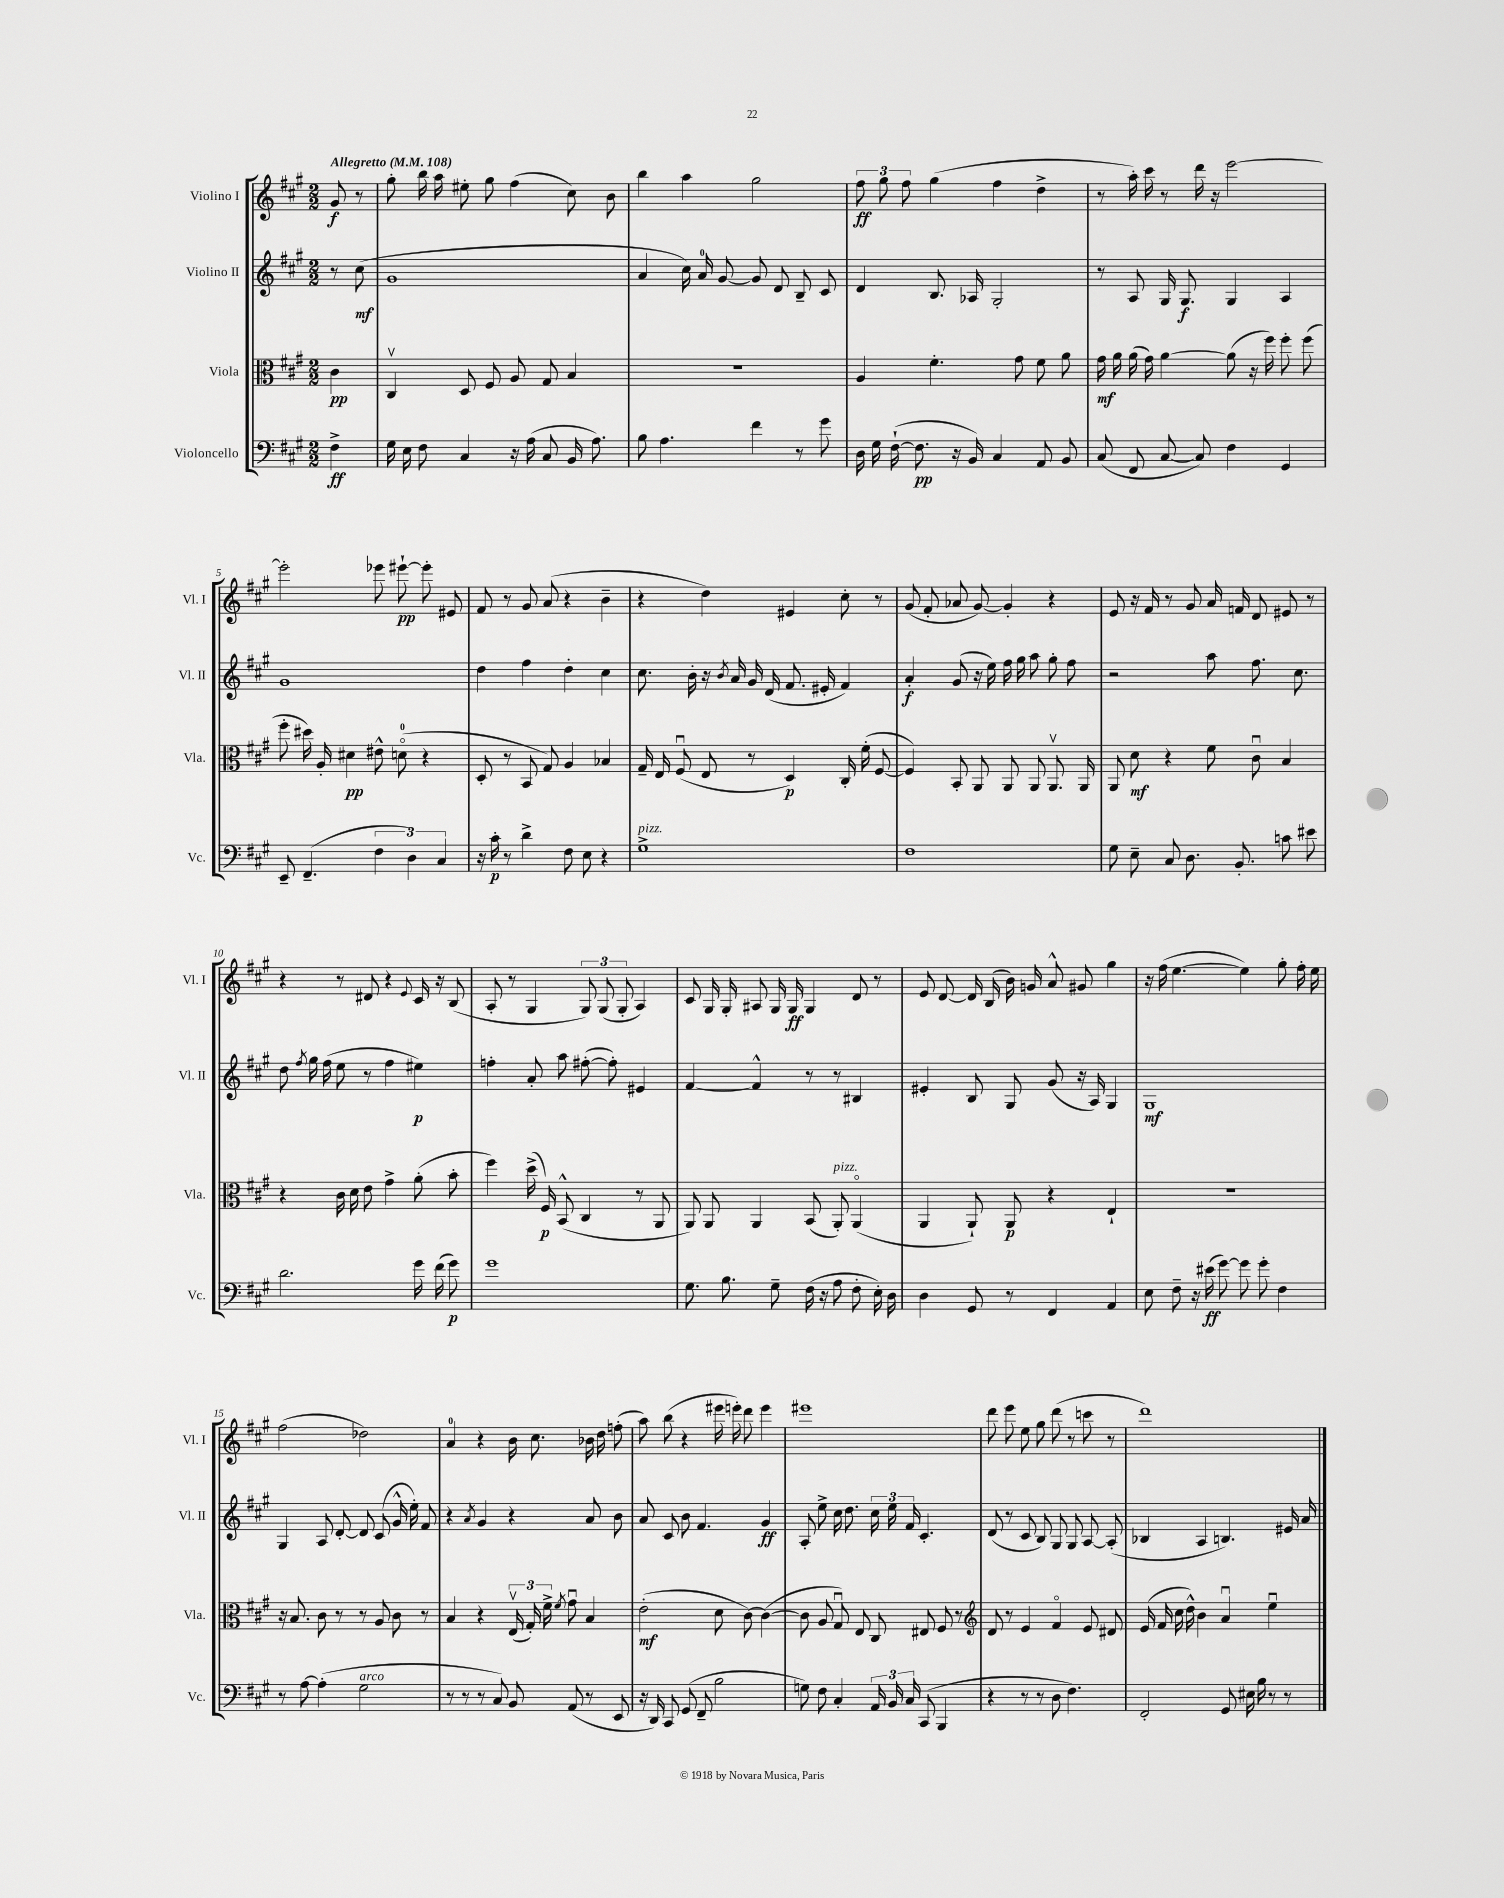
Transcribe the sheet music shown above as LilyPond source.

<<
\new StaffGroup <<
\new Staff = "s0" \with { instrumentName = "Violino I" shortInstrumentName = "Vl. I" } {
    \clef treble \key a \major \numericTimeSignature \time 2/2 \partial 4 \tempo "Allegretto" 4 = 108
    \autoBeamOff gis'8\f r8 |
    gis''8-. b''16 a''16 eis''8-. gis''8 fis''4( cis''8) b'8 |
    b''4 a''4 gis''2 |
    \tuplet 3/2 { fis''8\ff gis''8 fis''8 } gis''4( fis''4 d''4-> |
    r8 a''16-.) cis'''16 r8 d'''16 r16 e'''2~ |
    e'''2-. ees'''8 eis'''8~-!\pp eis'''8-. eis'8 |
    fis'8 r8 gis'8 a'8( r4 b'4-- |
    r4 d''4) eis'4 cis''8-. r8 |
    gis'8( fis'8-. aes'8 gis'8~) gis'4-. r4 |
    e'8 r16 fis'16 r8 gis'8 a'16 f'16 d'8 eis'8 r8 |
    r4 r8 dis'8 r4 \appoggiatura { e'8 } cis'16 r16 b8( |
    a8-. r8 gis4 \tuplet 3/2 { gis8) gis8( gis8-. } a4) |
    cis'8 gis16 gis16-. ais8 gis16 gis16\ff gis4 d'8 r8 |
    e'8 d'8~ d'16 b16( b'16) g'16 a'8-^ gis'8 gis''4 |
    r16 fis''16( e''4.~ e''4) gis''8-. fis''16-. e''16 |
    fis''2( des''2) |
    a'4-0 r4 b'16 cis''8. bes'16 d''16 f''8-.( |
    a''8) b''8( r4 eis'''16 e'''16-.) d'''8 e'''4 |
    eis'''1 |
    d'''8 e'''8 e''8 gis''8 d'''8( r8 c'''8 r8 |
    d'''1) \bar "|." |
}
\new Staff = "s1" \with { instrumentName = "Violino II" shortInstrumentName = "Vl. II" } {
    \clef treble \key a \major \numericTimeSignature \time 2/2 \partial 4
    \autoBeamOff r8 cis''8\mf( |
    gis'1 |
    a'4 cis''16) a'16-0 gis'8~ gis'8 d'8 b8-- cis'8 |
    d'4 b8. aes16 gis2-. |
    r8 a8 gis16 gis8.\f gis4 a4 |
    gis'1 |
    d''4 fis''4 d''4-. cis''4 |
    cis''8. b'16-. r16 \acciaccatura { b'8 } a'16 gis'16 d'16( fis'8. eis'16-. fis'4) |
    a'4-.\f gis'8( r16 e''16) fis''16 gis''16 a''8 gis''8-. fis''8 |
    r2 a''8 fis''8. cis''8. |
    d''8 \acciaccatura { fis''8 } gis''16 fis''16( e''8 r8 fis''4 eis''4\p) |
    f''4-. a'8-. a''8 fis''8~-.( fis''8-.) eis'4 |
    fis'4~ fis'4-^ r8 r8 bis4 |
    eis'4-. b8 gis8 gis'8( r16 a16) gis4 |
    gis1\mf |
    gis4 a8 d'8~-. d'8 cis'8( gis'16-^ e''16-.) fis'8 |
    r4 \acciaccatura { a'8 } gis'4 r4 a'8 b'8 |
    a'8 cis'8 b'8 fis'4. gis'4\ff |
    a8-. e''8-> cis''16 d''8. \tuplet 3/2 { cis''16 e''16 fis'16 } cis'4.-. |
    d'8( r8 cis'8 b8) gis8 gis8 a8~ a8-.( |
    bes4 a4 b4.) eis'16 a'16 \bar "|." |
}
\new Staff = "s2" \with { instrumentName = "Viola" shortInstrumentName = "Vla." } {
    \clef alto \key a \major \numericTimeSignature \time 2/2 \partial 4
    \autoBeamOff cis'4\pp |
    cis4\upbow d8 fis8 a8 gis8 b4 |
    R1 |
    a4 fis'4.-. gis'8 fis'8 a'8 |
    gis'16\mf a'16 a'16( gis'16) a'4~ a'8( r16 fis''16) fis''8-. fis''8( |
    fis''8-. dis''16) a16-. dis'4\pp eis'8-^ d'8-0\flageolet( r4 |
    d8-. r8 b,8 gis8) a4 bes4 |
    gis16-- e16 fis8\downbow( e8 r8 d4\p) cis16-. fis'16-.( fis8~ |
    fis4) b,8-. a,8 a,8 a,8 a,8.\upbow a,16 |
    a,8 d'8\mf r4 fis'8 cis'8\downbow b4 |
    r4 cis'16 d'16 e'8 gis'4-> a'8-.( b'8-. |
    fis''4) d''16->( fis16\p) b,8-^( cis4 r8 a,8 |
    a,8) a,8 a,4 b,8( a,8-.^\markup { \italic "pizz." }) a,4\flageolet( |
    a,4 a,8-!) a,8\p r4 e4-! |
    R1 |
    r16 b8. cis'8 r8 r8 a8 cis'8 r8 |
    b4 r4 \tuplet 3/2 { e16\upbow( gis16-.) fis'16-> } \acciaccatura { fis'8 } gis'8\downbow b4 |
    e'2-.\mf( d'8 cis'8~) cis'4~( |
    cis'8 a8 gis8\downbow) e8 cis8 eis8 fis8 r8 |
    \clef treble d'8 r8 e'4 fis'4\flageolet e'8 dis'8 |
    e'16( fis'16 cis''16 d''16-^) b'4 a'4\downbow e''4\downbow \bar "|." |
}
\new Staff = "s3" \with { instrumentName = "Violoncello" shortInstrumentName = "Vc." } {
    \clef bass \key a \major \numericTimeSignature \time 2/2 \partial 4
    \autoBeamOff fis4->\ff |
    gis16 e16 fis8 cis4 r16 a16( cis8 b,16 a8.) |
    b8 a4. fis'4 r8 gis'8 |
    d16 gis16 fis16~-!( fis8.\pp r16 b,16) cis4 a,8 b,8 |
    cis8( fis,8 cis8~ cis8) fis4 gis,4 |
    e,8-- fis,4.--( \tuplet 3/2 { fis4 d4) cis4 } |
    r16 cis'16-.\p r8 d'4-> fis8 e8 r4 |
    gis1->^\markup { \italic "pizz." } |
    fis1 |
    gis8 e8-- cis8 d8. b,8.-. c'8 eis'8 |
    d'2. gis'16 fis'16( gis'8\p) |
    gis'1 |
    gis8. b8. gis8-- fis16( r16 a8 fis8-. e16-.) d16 |
    d4 gis,8 r8 fis,4 a,4 |
    e8 fis8-- r16 eis'16\ff( gis'8~) gis'8 gis'8-. fis4 |
    r8 a8~ a4-.( gis2^\markup { \italic "arco" } |
    r8 r8 r8 cis8) b,8 a,8( r8 e,8 |
    r16 d,16) cis,8 gis,8( fis,8-- b2 |
    g8) fis8 cis4-. \tuplet 3/2 { a,16 b,16 cis16 } cis,8( b,,4 |
    r4 r8 r8 d8 fis4.) |
    fis,2-. gis,8 eis16 b16 r8 r8 \bar "|." |
}
>>
>>
